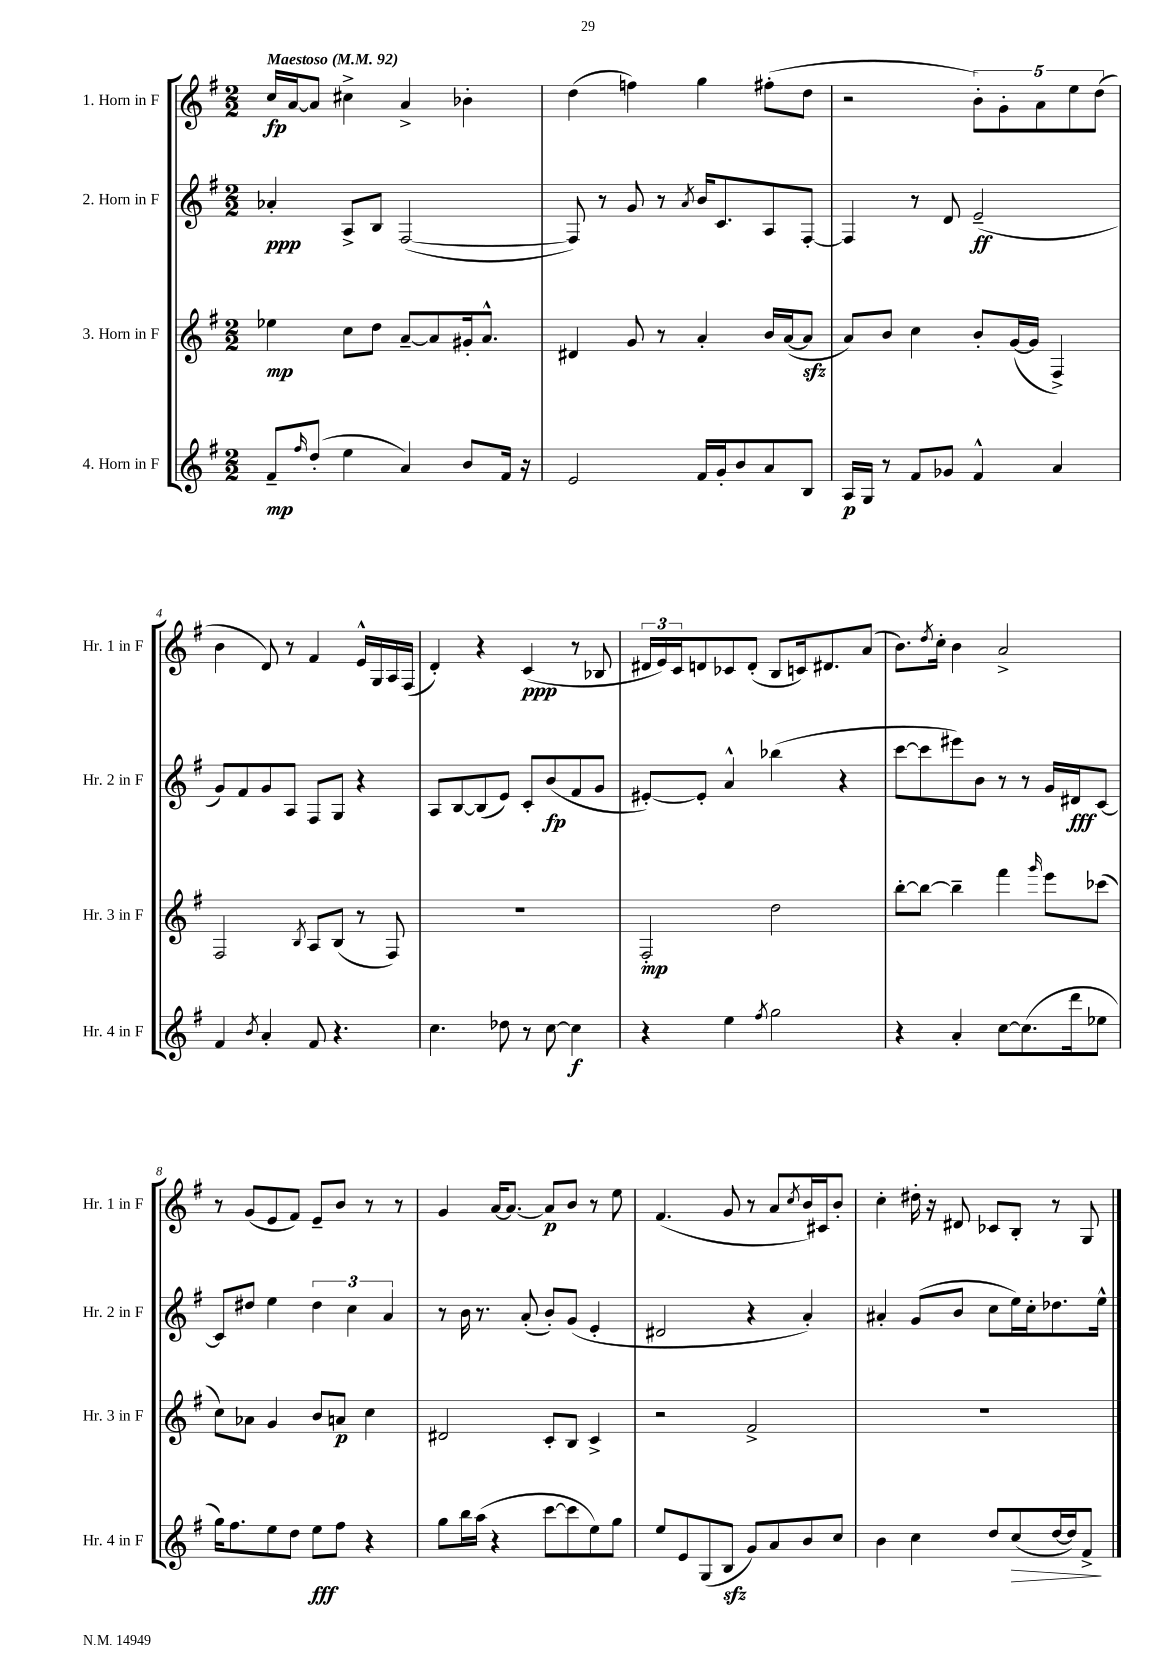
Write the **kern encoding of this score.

**kern	**kern	**kern	**kern
*staff4	*staff3	*staff2	*staff1
*clefG2	*clefG2	*clefG2	*clefG2
*k[f#]	*k[f#]	*k[f#]	*k[f#]
*M2/2	*M2/2	*M2/2	*M2/2
*MM92	*MM92	*MM92	*MM92
8f#~	4ee-	4a-'	16cc
.	.	.	[16a
16qqff#	.	.	.
(8dd'	.	.	8a]
4ee	8cc	8A^	4cc#^
.	8dd	8B	.
4a)	[8a~	([2F#	4a^
.	8a]	.	.
8b	16g#'	.	4b-'
.	8.a^^	.	.
16f#	.	.	.
16r	.	.	.
=	=	=	=
2e	4d#	8F#])	(4dd
.	.	8r	.
.	8g	8g	4ff)
.	8r	8r	.
.	.	8qa	.
16f#	4a'	16b	4gg
16g'	.	8.c	.
8b	.	.	.
8a	16b	8A	(8ff#'
.	([16a	.	.
8B	8a]	[8F#'	8dd
=	=	=	=
16A	8a)	4F#]	2r
16G	.	.	.
8r	8b	.	.
8f#	4cc	8r	.
8g-	.	8d	.
4f#^^	8b'	(2e~	10b')
.	.	.	10g'
.	([16g	.	.
.	16g]	.	.
.	.	.	10a
4a	4F#^)	.	.
.	.	.	10ee
.	.	.	(10dd
=	=	=	=
4f#	2F#	8g)	4b
.	.	8f#	.
8qb	.	.	.
4a'	.	8g	8d)
.	.	8A	8r
.	8qB	.	.
8f#	8A	8F#	4f#
4.r	(8B	8G	.
.	8r	4r	16e^^
.	.	.	16G
.	8F#)	.	16A
.	.	.	(16F#
=	=	=	=
4.cc	1r	8A	4d')
.	.	[8B	.
.	.	(8B]	4r
8dd-	.	8e)	.
8r	.	8c'	(4c
[8cc	.	(8b	.
4cc]	.	8f#	8r
.	.	8g	8B-
=	=	=	=
4r	2F#'	[8e#')	24d#
.	.	.	24e)
.	.	.	24c
.	.	8e#']	8d
4ee	.	4a^^	8c-
.	.	.	(8d'
8qff#	.	.	.
2gg	2dd	(4bb-	8B
.	.	.	16c)
.	.	.	8.d#
.	.	4r	.
.	.	.	(8a
=	=	=	=
4r	[8bb'	[8ccc	8.b)
.	8bb_	8ccc]	.
.	.	.	8qdd
.	.	.	16cc'
4a'	4bb~]	8eee#)	4b
.	.	8b	.
[8cc	4fff#	8r	2a^
(8.cc]	.	8r	.
.	16qqggg	.	.
.	8eee	16g	.
16ddd	.	16d#	.
8ee-	(8ccc-	[8c	.
=	=	=	=
16gg)	8cc)	8c]	8r
8.ff#	.	.	.
.	8a-	8dd#	(8g
8ee	4g	4ee	8e
8dd	.	.	8f#)
8ee	8b	6dd#	8e~
8ff#	8a	.	8b
.	.	6cc	.
4r	4cc	.	8r
.	.	6a	.
.	.	.	8r
=	=	=	=
8gg	2d#	8r	4g
16bb	.	16b	.
(16aa	.	8.r	.
4r	.	.	[16a
.	.	.	8.a_
.	.	(8a'	.
[8ccc	8c'	8b')	8a]
8ccc]	8B	(8g	8b
8ee)	4c^	4e'	8r
8gg	.	.	8ee
=	=	=	=
8ee	2r	2d#	(4.f#
8e	.	.	.
(8G	.	.	.
8B	.	.	8g
8g)	2f#^	4r	8r
8a	.	.	8a
.	.	.	8qcc
8b	.	4a')	16b)
.	.	.	16c#
8cc	.	.	8b'
=	=	=	=
4b	1r	4a#'	4cc'
4cc	.	(8g	16dd#'
.	.	.	16r
.	.	8b	8d#
8dd	.	8cc	8c-
(8cc	.	16ee)	8B'
.	.	16cc'	.
[16dd	.	8.dd-	8r
16dd])	.	.	.
8f#^	.	.	8G
.	.	16ee^^	.
==	==	==	==
*-	*-	*-	*-
